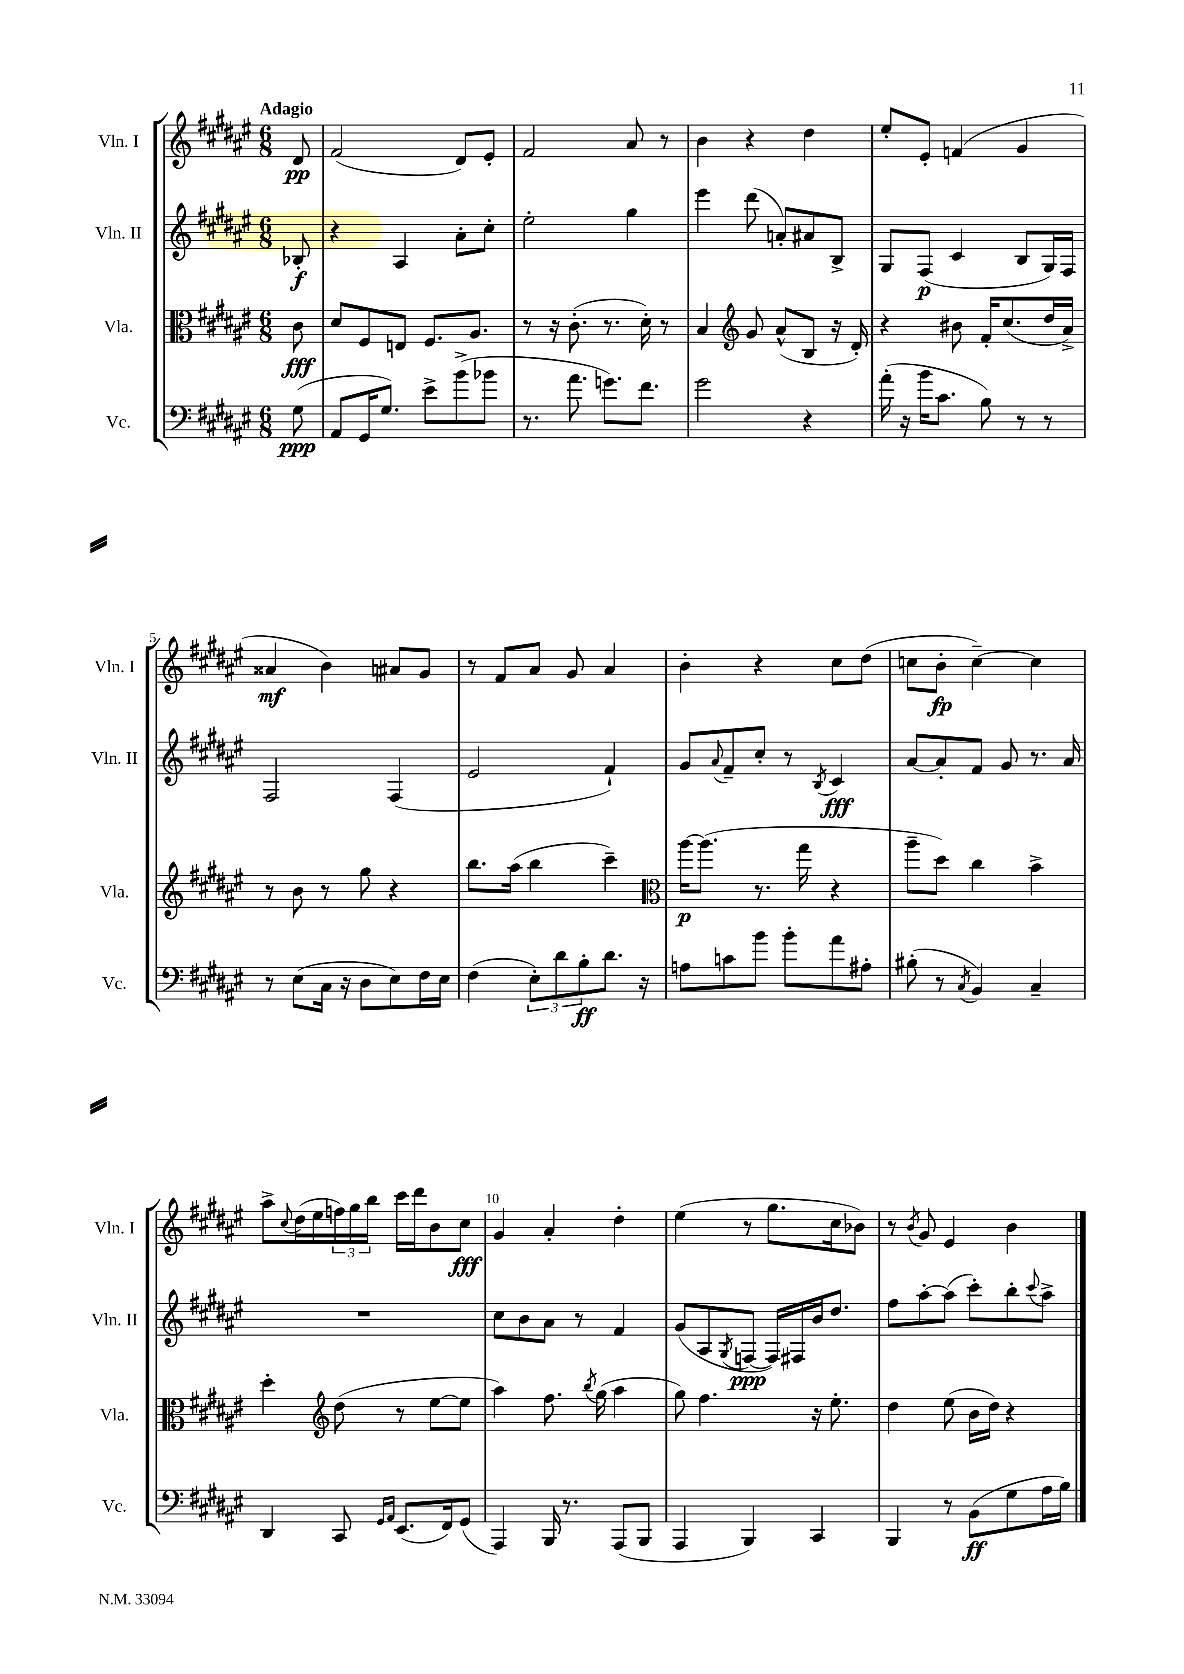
<<
\new StaffGroup <<
\new Staff = "s0" \with { instrumentName = "Vln. I" shortInstrumentName = "Vln. I" } {
    \clef treble \key fis \major \numericTimeSignature \time 6/8 \partial 8 \tempo "Adagio"
    dis'8\pp |
    fis'2( dis'8) eis'8-. |
    fis'2 ais'8 r8 |
    b'4 r4 dis''4 |
    eis''8-. eis'8-. f'4( gis'4 |
    aisis'4\mf b'4) ais'8 gis'8 |
    r8 fis'8 ais'8 gis'8 ais'4 |
    b'4-. r4 cis''8 dis''8( |
    c''8 b'8-.\fp c''4~--) c''4 |
    ais''8-> \appoggiatura { cis''8 } dis''16( eis''16 \tuplet 3/2 { f''16) gis''16 b''16 } cis'''16 dis'''16 b'8 cis''8\fff |
    gis'4 ais'4-. dis''4-. |
    eis''4( r8 gis''8. cis''16 bes'8) |
    r8 \acciaccatura { b'8 } gis'8 eis'4 b'4 \bar "|." |
}
\new Staff = "s1" \with { instrumentName = "Vln. II" shortInstrumentName = "Vln. II" } {
    \clef treble \key fis \major \numericTimeSignature \time 6/8 \partial 8
    bes8-.\f |
    r4 ais4 ais'8-. cis''8-. |
    eis''2-. gis''4 |
    eis'''4 dis'''8( a'8-.) ais'8 b8-> |
    gis8 fis8\p( cis'4 b8 gis16) fis16 |
    fis2 fis4( |
    eis'2 fis'4-!) |
    gis'8 \appoggiatura { ais'8 } fis'8-- cis''8-. r8 \acciaccatura { b8 } cis'4\fff |
    ais'8~ ais'8-. fis'8 gis'8 r8. ais'16 |
    R2. |
    cis''8 b'8 ais'8 r8 fis'4 |
    gis'8( ais8 \acciaccatura { gis8 } f8~\ppp f16) fis16 b'16 dis''8. |
    fis''8 ais''8~-. ais''8( cis'''8-.) b''8-. \appoggiatura { cis'''8 } ais''8-> \bar "|." |
}
\new Staff = "s2" \with { instrumentName = "Vla." shortInstrumentName = "Vla." } {
    \clef alto \key fis \major \numericTimeSignature \time 6/8 \partial 8
    cis'8\fff |
    dis'8 fis8 e8 fis8. ais8. |
    r8 r16 cis'8.-.( r8. dis'16-.) r8 |
    b4 \clef treble gis'8 ais'8-^( b8 r16 dis'16-.) |
    r4 bis'8 fis'16-. cis''8.( dis''16 ais'16->) |
    r8 b'8 r8 gis''8 r4 |
    b''8. ais''16( b''4 cis'''4--) |
    \clef alto ais''16~\p ais''8.( r8. gis''16 r4 |
    ais''8-- dis''8) cis''4 b'4-> |
    dis''4-. \clef treble dis''8( r8 eis''8~ eis''8 |
    ais''4) fis''8. \acciaccatura { b''8 } gis''16( ais''4 |
    gis''8) fis''4. r16 eis''8.-. |
    dis''4 eis''8( b'16 dis''16) r4 \bar "|." |
}
\new Staff = "s3" \with { instrumentName = "Vc." shortInstrumentName = "Vc." } {
    \clef bass \key fis \major \numericTimeSignature \time 6/8 \partial 8
    gis8\ppp( |
    ais,8 gis,16 gis8.) eis'8-> b'8->( bes'8 |
    r8. ais'8. g'8.) fis'8. |
    gis'2 r4 |
    ais'16-.( r16 b'16 cis'8. b8) r8 r8 |
    r8 eis8( cis16 r16 dis8 eis8) fis16 eis16 |
    fis4( \tuplet 3/2 { eis8-.) dis'8 b8-.\ff } dis'8. r16 |
    a8 c'8 b'8 b'8-. ais'8 ais8-. |
    bis8-.( r8 \acciaccatura { cis8 } b,4) cis4-- |
    dis,4 cis,8 \grace { gis,16 ais,16 } eis,8.( fis,16) gis,8( |
    ais,,4) b,,16 r8. ais,,8( b,,8 |
    ais,,4 b,,4) cis,4 |
    b,,4 r8 b,8\ff( gis8 ais16 b16) \bar "|." |
}
>>
>>
\layout { \context { \Score \override BarNumber.break-visibility = ##(#f #t #t) barNumberVisibility = #(every-nth-bar-number-visible 5) } }
